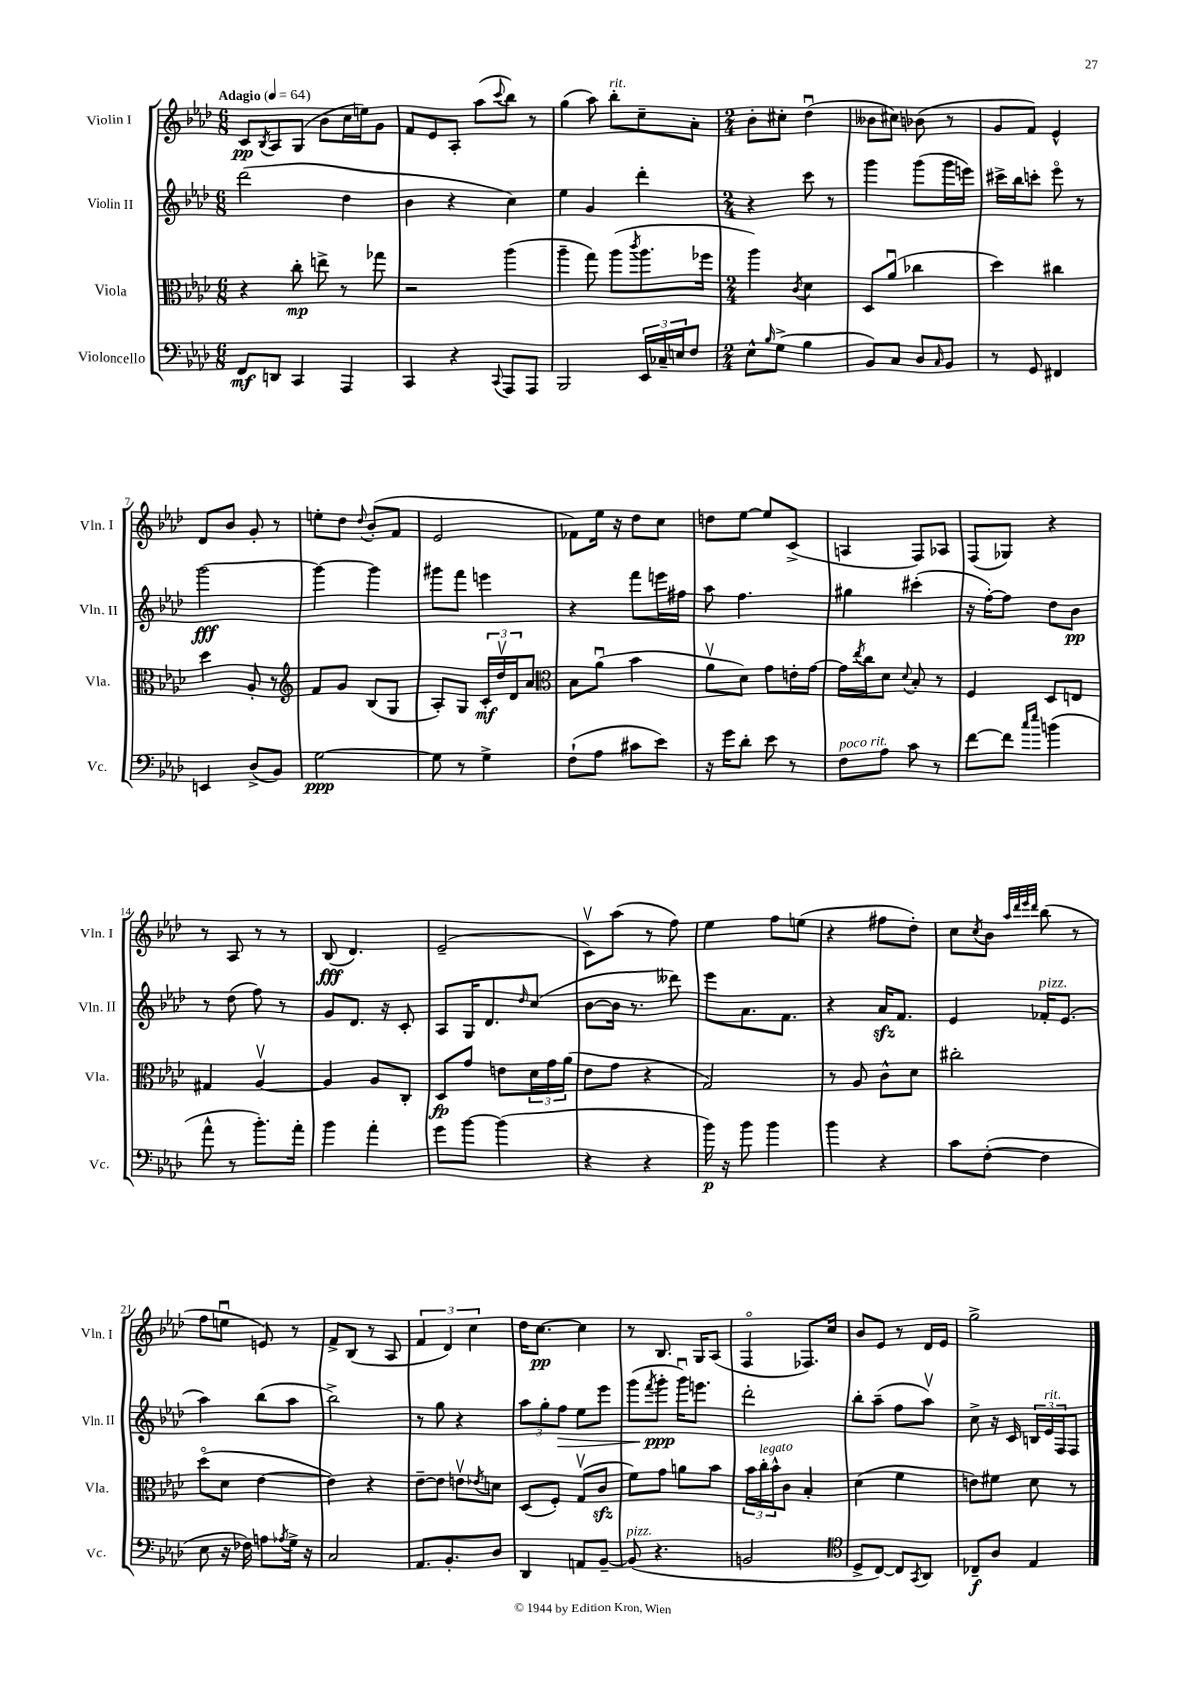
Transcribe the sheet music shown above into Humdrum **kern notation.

**kern	**dynam	**kern	**dynam	**kern	**dynam	**kern	**dynam
*part4	*part4	*part3	*part3	*part2	*part2	*part1	*part1
*staff4	*staff4	*staff3	*staff3	*staff2	*staff2	*staff1	*staff1
*I"Violoncello	*	*I"Viola	*	*I"Violin II	*	*I"Violin I	*
*I'Vc.	*	*I'Vla.	*	*I'Vln. II	*	*I'Vln. I	*
*clefF4	*	*clefC3	*	*clefG2	*	*clefG2	*
*k[b-e-a-d-]	*	*k[b-e-a-d-]	*	*k[b-e-a-d-]	*	*k[b-e-a-d-]	*
*M6/8	*	*M6/8	*	*M6/8	*	*M6/8	*
*MM64	*	*MM64	*	*MM64	*	*MM64	*
=1	=1	=1	=1	=1	=1	=1	=1
!	!	!	!	!	!	!LO:TX:a:B:t=Adagio	!
8FF/L	mf	4r	.	(2ddd-\	.	8c/L	pp
.	.	.	.	.	.	8qB-/	.
8DDn/J	.	.	.	.	.	8A-/	.
4CC/	.	8cc'\	mp	.	.	(8G/J	.
.	.	8een^\	.	.	.	8b-\L	.
4AAA-/	.	8r	.	4dd-\	.	16cc\L	.
.	.	.	.	.	.	16een\J)	.
.	.	8gg-X\	.	.	.	8g\J	.
=2	=2	=2	=2	=2	=2	=2	=2
4CC/	.	2r	.	4b-\	.	8f/L	.
.	.	.	.	.	.	8e-/	.
4r	.	.	.	4r	.	8A-'/J	.
.	.	.	.	.	.	(8aa-\L	.
8qqCC/	.	.	.	.	.	8qqccc/	.
8AAA-/L	.	(4aa-\	.	4cc\)	.	8bb-\J)	.
8AAA-/J	.	.	.	.	.	8r	.
=3	=3	=3	=3	=3	=3	=3	=3
2BBB-/	.	4aa-~\	.	4ee-\	.	(4gg\	.
.	.	8gg\)	.	4g/	.	8aa-\)	.
!	!	!	!	!	!	!LO:TX:a:i:t=rit.	!
.	.	(8aa-\L	.	.	.	8bb-'\L	.
.	.	8qccc/	.	.	.	.	.
24EE-/LL	.	8.aa-\	.	4ddd-'\	.	8cc~\	.
24C-X~/	.	.	.	.	.	.	.
24En/J	.	.	.	.	.	.	.
8F/J	.	.	.	.	.	8a-'\J	.
.	.	16ff-X\Jk	.	.	.	.	.
=4	=4	=4	=4	=4	=4	=4	=4
*M2/4	*	*M2/4	*	*M2/4	*	*M2/4	*
8E-^^\L	.	4aa-\)	.	4r	.	8b-'\L	.
16qqB-/	.	.	.	.	.	.	.
(8G^\J	.	.	.	.	.	8cc#X'\J	.
.	.	8qc/	.	.	.	.	.
4B-\	.	4d-\	.	8ccc\	.	(4dd-u\	.
.	.	.	.	8r	.	.	.
=5	=5	=5	=5	=5	=5	=5	=5
8BB-/L)	.	8D-/L	.	4ggg\	.	8b--X\L	.
8C/J	.	(8a-u/J	.	.	.	8cc#X\J)	.
8D-/L	.	4cc-X\	.	(8ggg\L	.	(8b-X\	.
16qqC/	.	.	.	.	.	.	.
8BB-/J	.	.	.	16ggg\L	.	8r	.
.	.	.	.	16eeen\JJ)	.	.	.
=6	=6	=6	=6	=6	=6	=6	=6
8r	.	4dd-\)	.	16ccc#X^\LL	.	8g/L	.
.	.	.	.	16bb-\J	.	.	.
8GG/	.	.	.	8cccn'\J	.	8f/J)	.
4FF#X/	.	4cc#X\	.	8eee-\	.	4e-^^/	.
.	.	.	.	8r	.	.	.
!!LO:LB:g=z
=7	=7	=7	=7	=7	=7	=7	=7
4EEn/	.	4dd-\	.	[2ggg\	fff	8d-/L	.
.	.	.	.	.	.	8b-/J	.
(8D-^/L	.	8A-'/	.	.	.	8g'/	.
8BB-/J)	.	8r	.	.	.	8r	.
=8	=8	=8	=8	=8	=8	=8	=8
*	*	*clefG2	*	*	*	*	*
[2G\	ppp	8f/L	.	4ggg\_	.	8een'\L	.
.	.	8g/J	.	.	.	8dd-\J	.
.	.	.	.	.	.	8qqdd-/	.
.	.	(8B-/L	.	4ggg\]	.	(8b-'/L	.
.	.	8G/J	.	.	.	8f/J	.
=9	=9	=9	=9	=9	=9	=9	=9
8G\]	.	8A-'/L)	.	8ggg#X\L	.	2e-/	.
8r	.	8G/J	.	8fff\J	.	.	.
4G^\	.	24c'/LL	mf	4eeen\	.	.	.
.	.	24dd-v/	.	.	.	.	.
.	.	24d-/J	.	.	.	.	.
.	.	8a-/J	.	.	.	.	.
=10	=10	=10	=10	=10	=10	=10	=10
*	*	*clefC3	*	*	*	*	*
(8F`\L	.	8B-\L	.	4r	.	8f-X\L)	.
8A-\J	.	(8a-u\J	.	.	.	16ee-\Jk	.
.	.	.	.	.	.	16r	.
8c#X\L	.	4b-\	.	8fff\L	.	8dd-\L	.
8e-\J)	.	.	.	16eeen\L	.	8cc\J	.
.	.	.	.	16ff#X\JJ	.	.	.
=11	=11	=11	=11	=11	=11	=11	=11
16r	.	8a-v\L	.	8aa-\	.	8ddn\L	.
16g\KL	.	.	.	.	.	.	.
8d-'\J	.	8d-\J)	.	4.ff\	.	[8ee-\J	.
8e-\	.	8g\L	.	.	.	8ee-/L]	.
8r	.	16en'\L	.	.	.	(8c^/J	.
.	.	[16g\JJ	.	.	.	.	.
=12	=12	=12	=12	=12	=12	=12	=12
!LO:TX:a:i:t=poco rit.	!	!	!	!	!	!	!
8F\L	.	16g\LL]	.	4gg#X\	.	4An/	.
.	.	8qee-/	.	.	.	.	.
.	.	16cc\J	.	.	.	.	.
8A-\J	.	8d-\J	.	.	.	.	.
.	.	8qqd-/	.	.	.	.	.
8c\	.	8B-'/	.	(4ccc#X'\	.	8F/L)	.
8r	.	8r	.	.	.	8A-X/J	.
=13	=13	=13	=13	=13	=13	=13	=13
[8f\L	.	4F/	.	16r	.	(8F/L	.
.	.	.	.	[16ff'\KL)	.	.	.
8f\J]	.	.	.	8ff\J]	.	8G-X/J)	.
16qqcc/LL	.	.	.	.	.	.	.
16qqee-/JJ	.	.	.	.	.	.	.
(4bn\	.	8D-/L	.	8dd-\L	.	4r	.
.	.	8En/J	.	8b-\J	pp	.	.
!!LO:LB:g=z
=14	=14	=14	=14	=14	=14	=14	=14
8a-^^\	.	4G#X/	.	8r	.	8r	.
8r	.	.	.	(8dd-\	.	8A-/	.
8.b-'\L)	.	[4A-v/	.	8ff\)	.	8r	.
.	.	.	.	8r	.	8r	.
16a-'\Jk	.	.	.	.	.	.	.
=15	=15	=15	=15	=15	=15	=15	=15
4b-\	.	4A-/]	.	8g/L	.	(8B-/	fff
.	.	.	.	8.d-/J	.	4.d-/)	.
4a-'\	.	8A-/L	.	.	.	.	.
.	.	.	.	16r	.	.	.
.	.	8C'/J	.	8c'/	.	.	.
=16	=16	=16	=16	=16	=16	=16	=16
8g\L	.	8D-/L	fp	8A-/L	.	(2e-~/	.
[8b-\J	.	8g/J	.	16G/K	.	.	.
.	.	.	.	8.d-/	.	.	.
(4b-\]	.	8en\L	.	.	.	.	.
.	.	.	.	16qqdd-/	.	.	.
.	.	24d-\L	.	(8cc/J	.	.	.
.	.	24g\	.	.	.	.	.
.	.	(24a-\JJ	.	.	.	.	.
=17	=17	=17	=17	=17	=17	=17	=17
4r	.	8e-\L	.	[8b-\L	.	8cv\L)	.
.	.	8g\J	.	16b-\Jk]	.	(8aa-\J	.
.	.	.	.	8.r	.	.	.
4r	.	4r	.	.	.	8r	.
.	.	.	.	8ddd--X\)	.	8ff\)	.
=18	=18	=18	=18	=18	=18	=18	=18
16b-\)	p	2G/)	.	8eee-\L	.	4ee-\	.
16r	.	.	.	.	.	.	.
8b-\	.	.	.	8.a-\	.	.	.
4b-\	.	.	.	.	.	8ff\L	.
.	.	.	.	8.f\J	.	.	.
.	.	.	.	.	.	(8een\J	.
=19	=19	=19	=19	=19	=19	=19	=19
4b-\	.	8r	.	4r	.	4r	.
.	.	8A-/	.	.	.	.	.
4r	.	8c^^\L	.	16a-zz/KL	.	8ff#X\L	.
.	.	.	.	8.f/J	.	.	.
.	.	8d-\J	.	.	.	8dd-'\J)	.
=20	=20	=20	=20	=20	=20	=20	=20
8c\L	.	2cc#X'\	.	4e-/	.	8cc\L	.
.	.	.	.	.	.	8qcc/	.
([8F'\J	.	.	.	.	.	8b-\J	.
.	.	.	.	.	.	32qqaa-/LLL	.
.	.	.	.	.	.	32qqddd-/	.
.	.	.	.	.	.	32qqeee-/	.
.	.	.	.	.	.	32qqddd-/JJJ	.
!	!	!	!	!LO:TX:a:i:t=pizz.	!	!	!
4F\]	.	.	.	16f-X'/KL	.	(8bb-\	.
.	.	.	.	(8.e-/J	.	.	.
.	.	.	.	.	.	8r	.
!!LO:LB:g=z
=21	=21	=21	=21	=21	=21	=21	=21
8E-\	.	(8dd-\L	.	4aa-\)	.	8ff\L	.
16r	.	8d-\J	.	.	.	8eenu\J	.
16F-X\)	.	.	.	.	.	.	.
8An\L	.	[4e-\	.	(8bb-\L	.	8en/)	.
8qA-X/	.	.	.	.	.	.	.
16G^\Jk	.	.	.	8aa-\J	.	8r	.
16r	.	.	.	.	.	.	.
=22	=22	=22	=22	=22	=22	=22	=22
2C/	.	4e-\])	.	2bb-^\)	.	8f^/L	.
.	.	.	.	.	.	(8B-/J	.
.	.	4r	.	.	.	8r	.
.	.	.	.	.	.	8A-/	.
=23	=23	=23	=23	=23	=23	=23	=23
8.AA-/L	.	[8e-~\L	.	8r	.	6f/	.
.	.	8e-\J]	.	8gg\	.	.	.
.	.	.	.	.	.	6d-/)	.
8.BB-'/	.	.	.	.	.	.	.
.	.	8env\L	.	4r	.	.	.
.	.	.	.	.	.	6cc\	.
.	.	8qe-X/	.	.	.	.	.
8D-/J	.	8dn\J	.	.	.	.	.
=24	=24	=24	=24	=24	=24	=24	=24
4DD-/	.	(8D-/L	.	12aa-\L	.	16dd-\KL	.
.	.	.	.	.	.	[8.cc\J	pp
.	.	.	.	12gg'\	.	.	.
.	.	8F'/J)	.	.	.	.	.
!	!	!	!	!	!LO:HP:b	!	!
.	.	.	.	12ff\J	>	.	.
8AAn/L	.	(8Gv/L	.	8ee-\L	.	4cc\]	.
[8BB-~/J	.	8czz/J	.	8eee-\J	.	.	.
=25	=25	=25	=25	=25	=25	=25	=25
!LO:TX:a:i:t=pizz.	!	!	!	!	!	!	!
(8BB-/]	.	8f\L)	.	(8ggg\L	.	8r	.
.	.	.	.	8qfff/	.	.	.
4.r	.	8g\J	.	8ggg'\J	ppp	8.B-/	.
.	.	8an\L	.	16gggu\KL)	]	.	.
.	.	.	.	8.eeen\J	.	16G/KL	.
.	.	8b-\J	.	.	.	(8A-/J	.
=26	=26	=26	=26	=26	=26	=26	=26
2BBn/	.	24b-\LL	.	2ddd-'\	.	4F/	.
!	!	!LO:TX:a:i:t=legato	!	!	!	!	!
.	.	24cc'\	.	.	.	.	.
.	.	24b-^^\J	.	.	.	.	.
.	.	8c\J	.	.	.	.	.
.	.	4B-'/	.	.	.	8.F-X/L)	.
.	.	.	.	.	.	16cc/Jk	.
=27	=27	=27	=27	=27	=27	=27	=27
*clefC4	*	*	*	*	*	*	*
8D-^/L	.	(4d-\	.	8bb-'\L	.	8b-/L	.
[8C/J)	.	.	.	(8aa-~\J	.	8e-/J	.
8C/L]	.	4f\	.	8ff\L	.	8r	.
8qGG/	.	.	.	.	.	.	.
8AA-/J	.	.	.	8aa-v\J)	.	16d-/LL	.
.	.	.	.	.	.	16e-/JJ	.
=28	=28	=28	=28	=28	=28	=28	=28
8C-X~/L	f	8en\L)	.	8cc^\	.	2gg^\	.
8A-/J	.	8f#X\J	.	16r	.	.	.
.	.	.	.	16c/	.	.	.
4E-/	.	8d-\	.	24Bn/LL	.	.	.
!	!	!	!	!LO:TX:a:i:t=rit.	!	!	!
.	.	.	.	24e-/	.	.	.
.	.	.	.	24F/J	.	.	.
.	.	8r	.	8F/J	.	.	.
==	==	==	==	==	==	==	==
*-	*-	*-	*-	*-	*-	*-	*-
